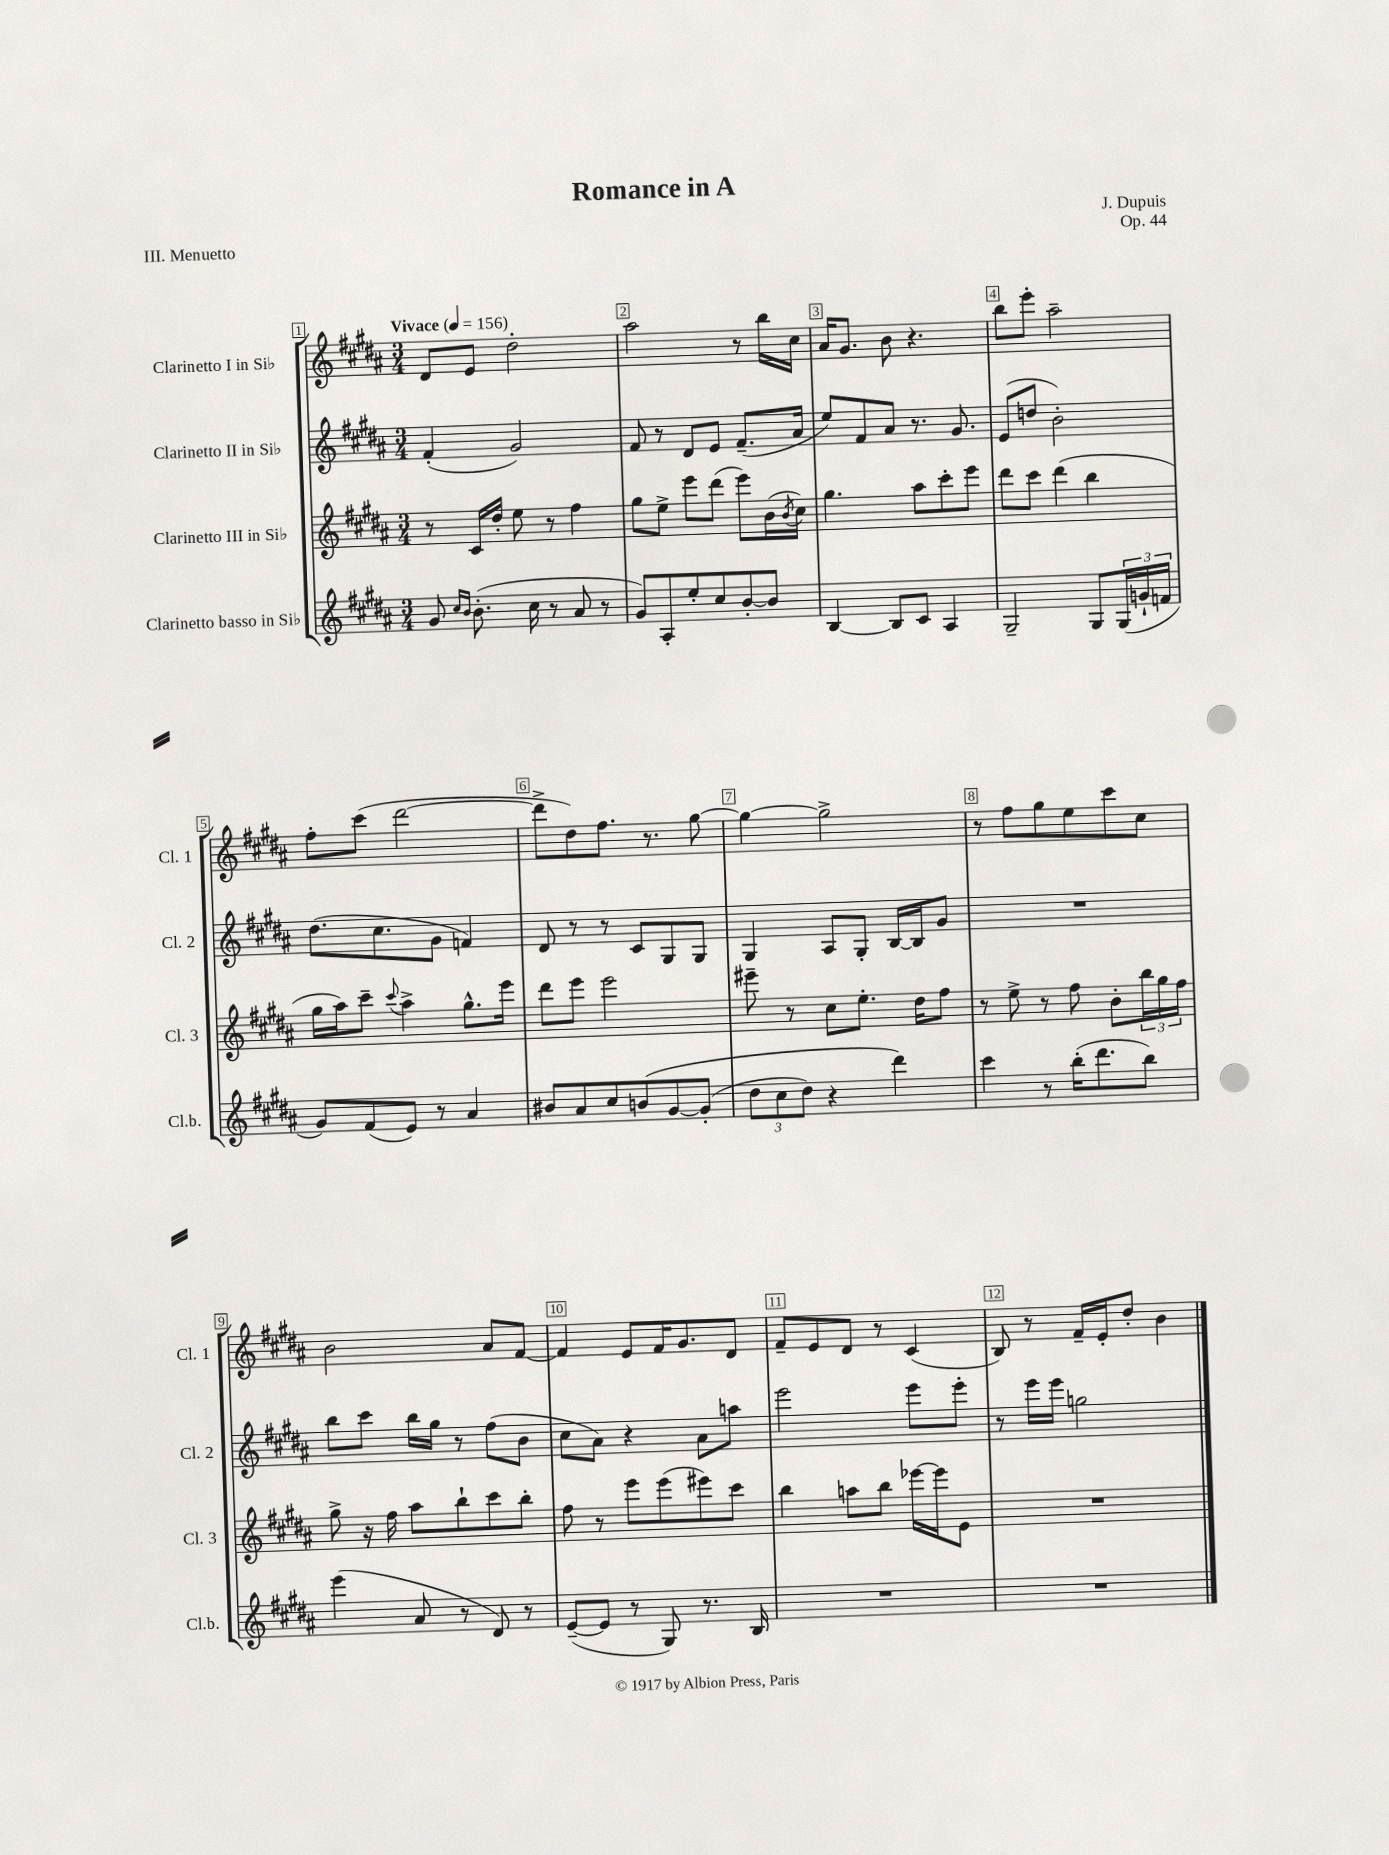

**kern	**kern	**kern	**kern
*part4	*part3	*part2	*part1
*staff4	*staff3	*staff2	*staff1
*I"Clarinetto basso in Si♭	*I"Clarinetto III in Si♭	*I"Clarinetto II in Si♭	*I"Clarinetto I in Si♭
*I'Cl.b.	*I'Cl. 3	*I'Cl. 2	*I'Cl. 1
*clefG2	*clefG2	*clefG2	*clefG2
*k[f#c#g#d#a#]	*k[f#c#g#d#a#]	*k[f#c#g#d#a#]	*k[f#c#g#d#a#]
*M3/4	*M3/4	*M3/4	*M3/4
*MM156	*MM156	*MM156	*MM156
=1	=1	=1	=1
!	!	!	!LO:TX:a:B:t=Vivace
8g#/	8r	(4f#'/	8d#/L
16qqcc#/LL	.	.	.
16qqb/JJ	.	.	.
(8.b'\	16c#/LL	.	8e/J
.	16dd#'/JJ	.	.
.	8ee\	2g#/)	2dd#'\
16cc#\	.	.	.
8r	8r	.	.
8a#/	4ff#\	.	.
8r	.	.	.
=2	=2	=2	=2
8g#/L)	8gg#\L	8f#/	2aa#\
8A#'/	8ee^\J	8r	.
8ee'/	8eee\L	8d#/L	.
8cc#/	(8ddd#\J	8e/J	.
[8b'/	8eee\L)	(8.f#~/L	8r
8b/J]	(16b\L	.	16bb\LL
.	8qb/	.	.
.	16cc#\JJ)	16a#/Jk	16cc#\JJ
=3	=3	=3	=3
[4B/	4.gg#\	8ee/L)	16a#/KL
.	.	.	8.g#/J
.	.	8f#/	.
8B/L]	.	8a#/J	8b\
8c#/J	8aa#\L	8.r	4.r
4A#/	8ccc#'\	.	.
.	.	8.g#/	.
.	8eee\J	.	.
=4	=4	=4	=4
2G#~/	8ddd#\L	(8e/L	8bb\L
.	8ccc#\J	8ddn/J	8eee'\J
.	(4ddd#\	2b'\)	2aa#~\
8G#/L	4bb\	.	.
(24G#/L	.	.	.
24gn`/	.	.	.
24fn/JJ	.	.	.
!!LO:LB:g=z
=5	=5	=5	=5
8g#/L)	16gg#\LL	(8.dd#\L	8ff#'\L
.	16aa#\J)	.	.
(8f#/	8ccc#~\J	.	(8ccc#\J
.	.	8.cc#\	.
.	8qqccc#/	.	.
8e/J)	4aa#^\	.	[2ddd#\
8r	.	8g#\J	.
4a#/	8.gg#^^\L	4fn/)	.
.	16eee\Jk	.	.
=6	=6	=6	=6
8b#X/L	8ddd#\L	8d#/	8ddd#^\L]
8a#/	8eee\J	8r	8dd#\)
8cc#/	2eee\	8r	8.ff#\J
(8bn/	.	8c#/L	.
.	.	.	8.r
[8g#/	.	8G#/	.
(8g#'/J]	.	8G#/J	[8gg#\
=7	=7	=7	=7
12dd#\L	8eee#X~\	4G#/	4gg#\_
12cc#\	.	.	.
.	8r	.	.
12dd#\J)	.	.	.
4r	8cc#\L	8A#/L	2gg#^\]
.	8.ee'\J	8G#'/J	.
4ddd#\)	.	[16B/LL	.
.	16dd#\KL	16B/J]	.
.	8ff#\J	8g#/J	.
=8	=8	=8	=8
4ccc#\	8r	2.r	8r
.	8ee^\	.	8ff#\L
8r	8r	.	8gg#\
(16bb'\KL	8ff#\	.	8ee\
8.ddd#\	.	.	.
.	8b'\L	.	8ccc#\
8bb\J)	24bb\L	.	8cc#\J
.	24gg#\	.	.
.	24ff#\JJ	.	.
!!LO:LB:g=z
=9	=9	=9	=9
(4eee\	8gg#^\	8bb\L	2b\
.	16r	8ccc#\J	.
.	16ff#\	.	.
8a#/	8aa#\L	16bb\LL	.
.	.	16gg#\JJ	.
8r	8bb`\	8r	.
8d#/)	8ccc#\	(8ff#\L	8a#/L
8r	8bb'\J	8b\J	[8f#/J
=10	=10	=10	=10
([8e~/L	8ff#\	8cc#\L	4f#/]
8e/J]	8r	8a#\J)	.
8r	8eee\L	4r	8e/L
8G#/)	(8eee\	.	16f#/K
.	.	.	8.g#/
8.r	8eee#X\)	8a#\L	.
.	8ccc#\J	8aan\J	8d#/J
16B/	.	.	.
=11	=11	=11	=11
2.r	4bb\	2eee\	8f#~/L
.	.	.	8e/
.	8aan\L	.	8d#/J
.	8bb\J	.	8r
.	[16eee-X\LL	8eee\L	(4c#/
.	16eee-\J]	.	.
.	8e\J	8eee'\J	.
=12	=12	=12	=12
2.r	2.r	8r	8B/)
.	.	16eee\LL	8r
.	.	16eee\JJ	.
.	.	2ggn\	16f#~/LL
.	.	.	16e'/J
.	.	.	8dd#'/J
.	.	.	4b\
==	==	==	==
*-	*-	*-	*-
